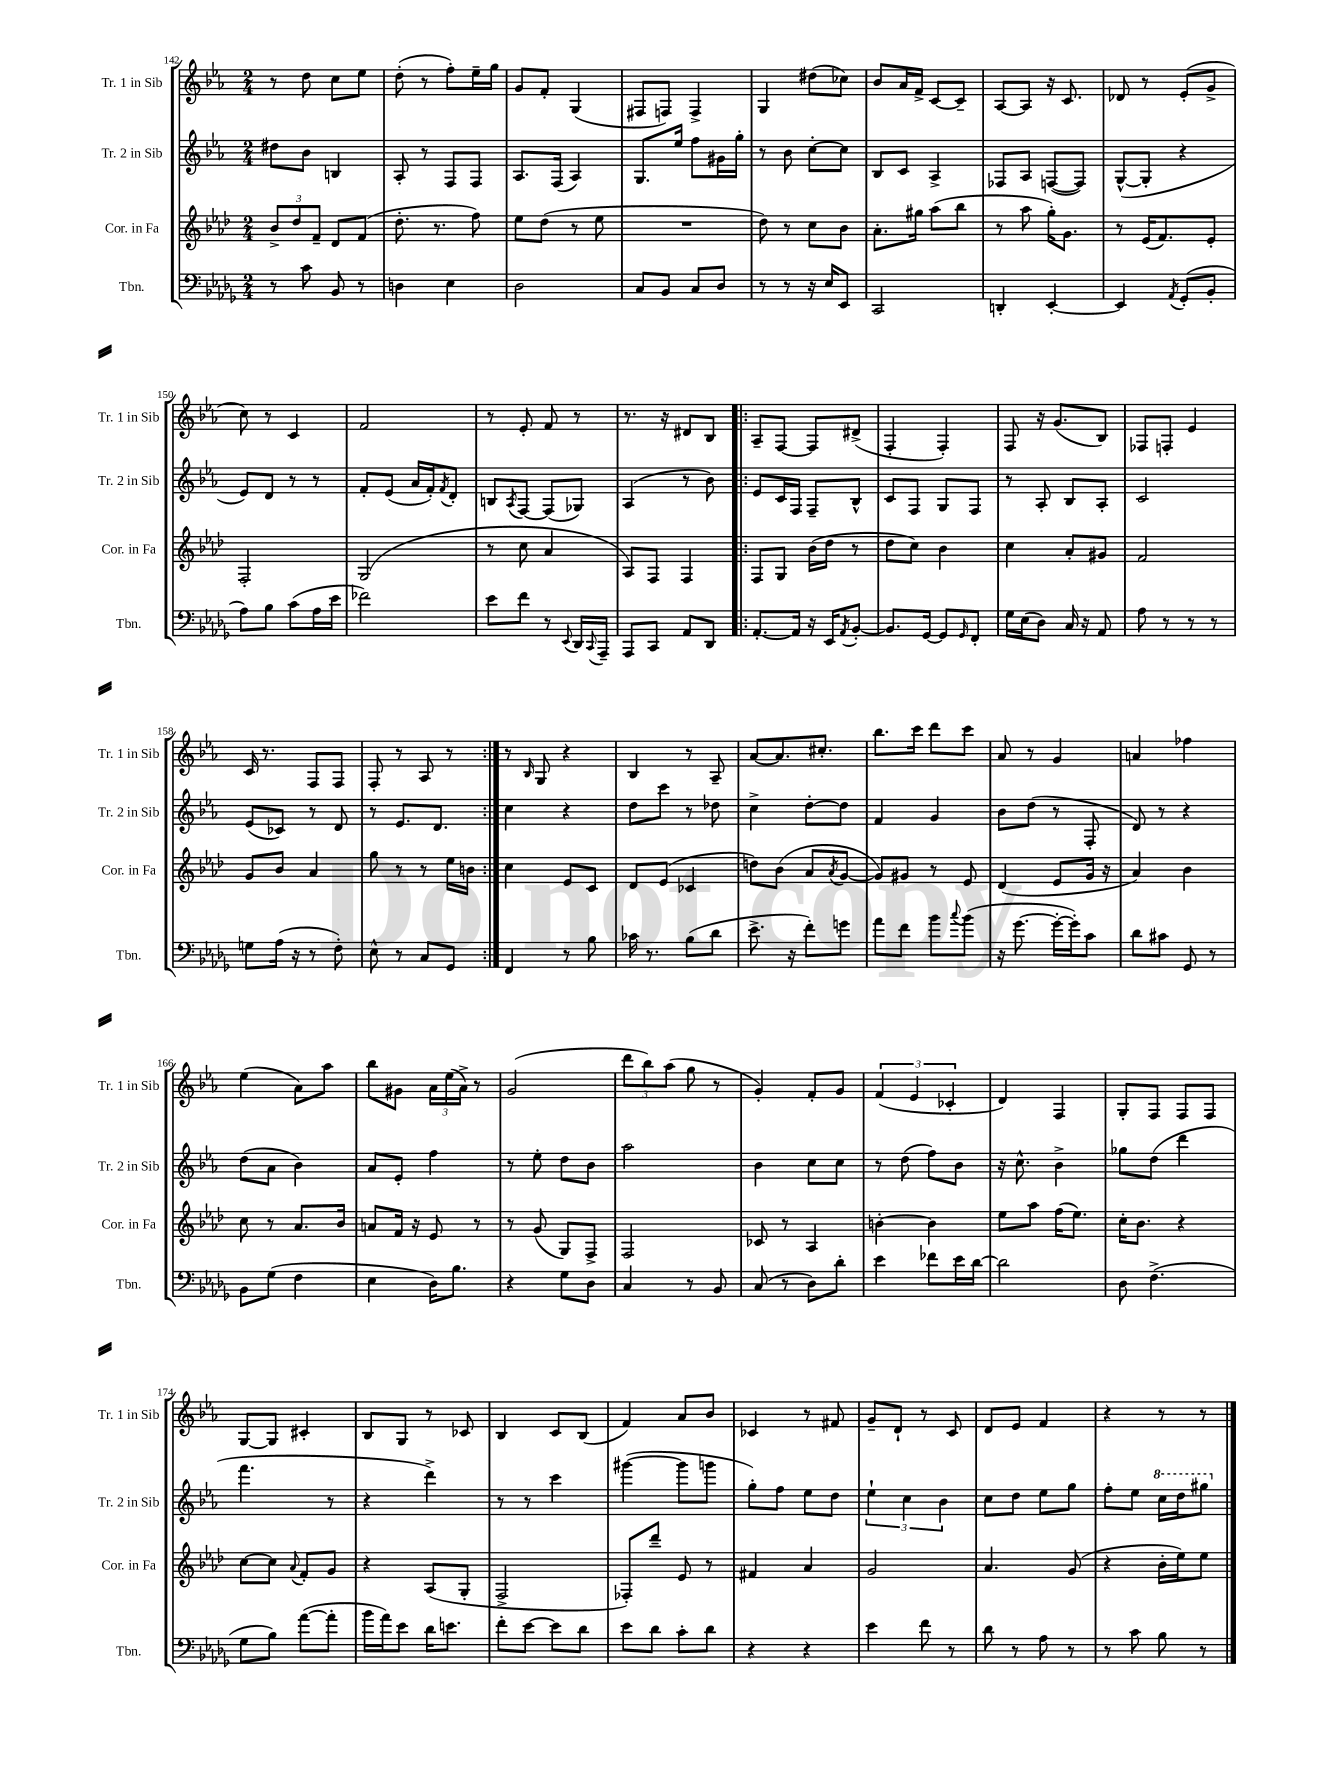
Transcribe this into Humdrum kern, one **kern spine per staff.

**kern	**kern	**kern	**kern
*staff4	*staff3	*staff2	*staff1
*clefF4	*clefG2	*clefG2	*clefG2
*k[b-e-a-d-g-]	*k[b-e-a-d-]	*k[b-e-a-]	*k[b-e-a-]
*M2/4	*M2/4	*M2/4	*M2/4
8r	12b-^/L	8dd#\L	8r
.	12dd-/	.	.
8c\	.	8b-\J	8dd\
.	12f~/J	.	.
8BB-/	8d-/L	4B/	8cc\L
8r	(8f/J	.	8ee-\J
=	=	=	=
4D\	8.dd-'\	8A-'/	(8dd'\
.	.	8r	8r
.	8.r	.	.
4E-\	.	8F/L	8ff'\L)
.	8ff\)	8F/J	16ee-~\L
.	.	.	16gg\JJ
=	=	=	=
2D-\	8ee-\L	8.A-/L	8g/L
.	(8dd-\J	.	8f'/J
.	.	(16F/Jk	.
.	8r	4A-/)	(4G/
.	8ee-\	.	.
=	=	=	=
8C/L	2r	8.G/L	8F#/L
8BB-/J	.	.	8F/J)
.	.	16ee-/Jk	.
8C/L	.	8ff\L	4F^/
8D-/J	.	16g#\L	.
.	.	16gg'\JJ	.
=	=	=	=
8r	8dd-\)	8r	4G/
8r	8r	8b-\	.
16r	8cc\L	[8cc'\L	(8dd#\L
16E-/LK	.	.	.
8EE-/J	8b-\J	8cc\]J	8cc-\J)
=	=	=	=
2CC/	8.a-'\L	8B-/L	8b-/L
.	.	8c/J	16a-/L
.	16gg#\Jk	.	16f^/JJ
.	(8aa-\L	4A-^/	[8c/L
.	8bb-\J	.	8c~/]J
=	=	=	=
4DD'/	8r	8F-/L	[8A-/L
.	8aa-\	8A-/J	8A-/]J
[4EE-'/	16gg'\LK)	([8F/L	16r
.	8.g\J	.	8.c/
.	.	8F/]J)	.
=	=	=	=
4EE-/]	8r	([8G^^/L	8d-/
.	(16e-/LK	8G'/]J	8r
.	8.f/)	.	.
8qAA-/	.	.	.
(8GG-'/L	.	4r	(8e-'/L
8BB-'/J	8e-'/J	.	8g^/J
=	=	=	=
8A-\L)	2F'/	8e-/L)	8cc\)
8B-\J	.	8d/J	8r
(8c\L	.	8r	4c/
16A-\L	.	8r	.
16e-\JJ	.	.	.
=	=	=	=
2f-\)	(2G/	8f'/L	2f/
.	.	(8e-/J	.
.	.	16a-/LL	.
.	.	16f'/J)	.
.	.	8qf/	.
.	.	8d'/J	.
=	=	=	=
8e-\L	8r	8B/L	8r
.	.	8qA-/	.
8f\J	8cc\	[8F/J	8e-'/
8r	4a-/	(8F/]L	8f/
8qqEE-/	.	.	.
16DD-/LL	.	8G-/J)	8r
8qqCC/	.	.	.
16AAA-~/JJ	.	.	.
=	=	=	=
8AAA-/L	8A-/L)	(4A-/	8.r
8CC/J	8F/J	.	.
.	.	.	16r
8AA-/L	4F/	8r	8d#/L
8DD-/J	.	8b-\)	8B-/J
=!|:	=!|:	=!|:	=!|:
[8.AA-'/L	8F/L	8e-/L	8A-~/L
.	8G/J	16c/L	[8F/J
16AA-/]Jk	.	16F/JJ	.
16r	(16b-\LL	8F~/L	8F/]L
16EE-/LK	16dd-\JJ	.	.
8qAA-/	.	.	.
[8BB-'/J	8r	8B-^^/J	(8d#^/J
=	=	=	=
8.BB-/]L	8dd-\L	8c/L	4F'/
.	8cc\J)	8F/J	.
[16GG-/Jk	.	.	.
8GG-/]L	4b-\	8G/L	4F'/)
16qqGG-/	.	.	.
8FF'/J	.	8F/J	.
=	=	=	=
16G-\LL	4cc\	8r	8F/
(16E-\J	.	.	.
8D-\J)	.	8A-'/	16r
.	.	.	(8.g/L
16C/	8a-'/L	8B-/L	.
16r	.	.	.
8AA-/	8g#/J	8A-'/J	8B-/J)
=	=	=	=
8A-\	2f/	2c/	8F-/L
8r	.	.	8F'/J
8r	.	.	4e-/
8r	.	.	.
=	=	=	=
8G\L	8g/L	(8e-/L	16c/
.	.	.	8.r
(16A-\Jk	8b-/J	8c-/J)	.
16r	.	.	.
8r	4a-/	8r	8F/L
8F'\)	.	8d/	8F/J
=	=	=	=
8E-^^\	8gg\	8r	8F'/
8r	8r	8.e-/L	8r
8C/L	8r	.	8A-/
.	.	8.d/J	.
8GG-/J	16ee-\LL	.	8r
.	16b\JJ	.	.
=:|!	=:|!	=:|!	=:|!
4FF/	4cc\	4cc\	8r
.	.	.	16qqB-/
.	.	.	8G/
8r	8e-/L	4r	4r
8B-\	8c/J	.	.
=	=	=	=
16c-\	8d-/L	8dd\L	4B-/
8.r	.	.	.
.	(8e-/J	8ccc\J	.
(8B-\L	4c-/	8r	8r
8d-\J	.	8dd-\	8A-~/
=	=	=	=
8.e-^\	8dd\L)	4cc^\	[8a-/L
.	(8b-\J	.	8.a-/]
16r	.	.	.
8f'\L)	8a-/L	[8dd'\L	.
.	.	.	8.cc#'/J
.	8qa-/	.	.
8g\J	[8g/J	8dd\]J	.
=	=	=	=
8a-\L	8g/]L)	4f/	8.bb-\L
8f\J	8g#/J	.	.
.	.	.	16ccc\Jk
8b-\L	8r	4g/	8ddd\L
8qqcc/	.	.	.
(8b-\J	8e-/	.	8ccc\J
=	=	=	=
16r	(4d-/	8b-\L	8a-/
[8.g-\	.	.	.
.	.	(8dd\J	8r
16g-'\_LL	8e-/L	8r	4g/
16g-'\]J)	.	.	.
8c\J	16g/Jk	8F'/	.
.	16r	.	.
=	=	=	=
8d-\L	4a-/)	8d/)	4a/
8c#\J	.	8r	.
8GG-/	4b-\	4r	4ff-\
8r	.	.	.
=	=	=	=
8BB-\L	8cc\	(8dd\L	(4ee-\
(8G-\J	8r	8a-\J	.
4F\	8.a-/L	4b-\)	8a-\L)
.	.	.	8aa-\J
.	16b-/Jk	.	.
=	=	=	=
4E-\	8a/L	8a-/L	8bb-\L
.	16f/Jk	8e-'/J	8g#\J
.	16r	.	.
16D-\LK)	8e-/	4ff\	24a-\LL
.	.	.	(24ee-\
8.B-\J	.	.	.
.	.	.	24a-^\JJ)
.	8r	.	8r
=	=	=	=
4r	8r	8r	(2g/
.	(8g/	8ee-'\	.
8G-\L	8G/L)	8dd\L	.
8D-\J	8F^/J	8b-\J	.
=	=	=	=
4C/	2F/	2aa-\	12ddd\L
.	.	.	12bb-\)
.	.	.	(12aa-\J
8r	.	.	8gg\
8BB-/	.	.	8r
=	=	=	=
(8C/	8c-/	4b-\	4g'/)
8r	8r	.	.
8D-\L)	4A-/	8cc\L	8f'/L
8d-'\J	.	8cc\J	8g/J
=	=	=	=
4e-\	[4b'\	8r	(6f/
.	.	(8dd\	.
.	.	.	6e-/
8f-\L	4b\]	8ff\L)	.
.	.	.	6c-'/
16e-\L	.	8b-\J	.
[16d-\JJ	.	.	.
=	=	=	=
2d-\]	8ee-\L	16r	4d/)
.	.	8.cc^^\	.
.	8aa-\J	.	.
.	(16ff\LK	4b-^\	4F/
.	8.ee-\J)	.	.
=	=	=	=
8D-\	16cc'\LK	8gg-\L	8G'/L
.	8.b-\J	.	.
(4.F^\	.	(8dd\J	8F/J
.	4r	4ddd\	8F/L
.	.	.	8F/J
=	=	=	=
8G-\L	[8cc\L	4.fff\	[8G/L
8B-\J)	8cc\]J	.	8G/]J
.	8qqa-/	.	.
([8a-\L	8f'/L	.	4c#'/
8a-'\]J	8g/J	8r	.
=	=	=	=
16b-\LL	4r	4r	8B-/L
16a-\J)	.	.	.
8e-\J	.	.	8G/J
16d-\LK	(8A-/L	4ddd^\)	8r
8.e\J	.	.	.
.	8G'/J	.	8c-/
=	=	=	=
8f'\L	2F^/	8r	4B-/
[8e-\J	.	8r	.
8e-\]L	.	4ccc\	8c/L
8d-\J	.	.	(8B-/J
=	=	=	=
8e-\L	8F-'/L)	([4ggg#\	4f/)
8d-\J	8ddd-~/J	.	.
8c'\L	8e-/	8ggg#\]L	8a-/L
8d-\J	8r	8ggg\J	8b-/J
=	=	=	=
4r	4f#/	8gg'\L)	4c-/
.	.	8ff\J	.
4r	4a-/	8ee-\L	8r
.	.	8dd\J	8f#/
=	=	=	=
4e-\	2g/	6ee-`\	8g~/L
.	.	.	8d`/J
.	.	6cc\	.
8f\	.	.	8r
.	.	6b-\	.
8r	.	.	8c/
=	=	=	=
8d-\	4.a-/	8cc\L	8d/L
8r	.	8dd\J	8e-/J
8A-\	.	8ee-\L	4f/
8r	(8g/	8gg\J	.
=	=	=	=
8r	4r	8ff'\L	4r
8c\	.	8ee-\J	.
8B-\	16b-'\LL	16ccc\LL	8r
.	16ee-\J)	16ddd\J	.
8r	8ee-\J	8ggg#\J	8r
==	==	==	==
*-	*-	*-	*-
